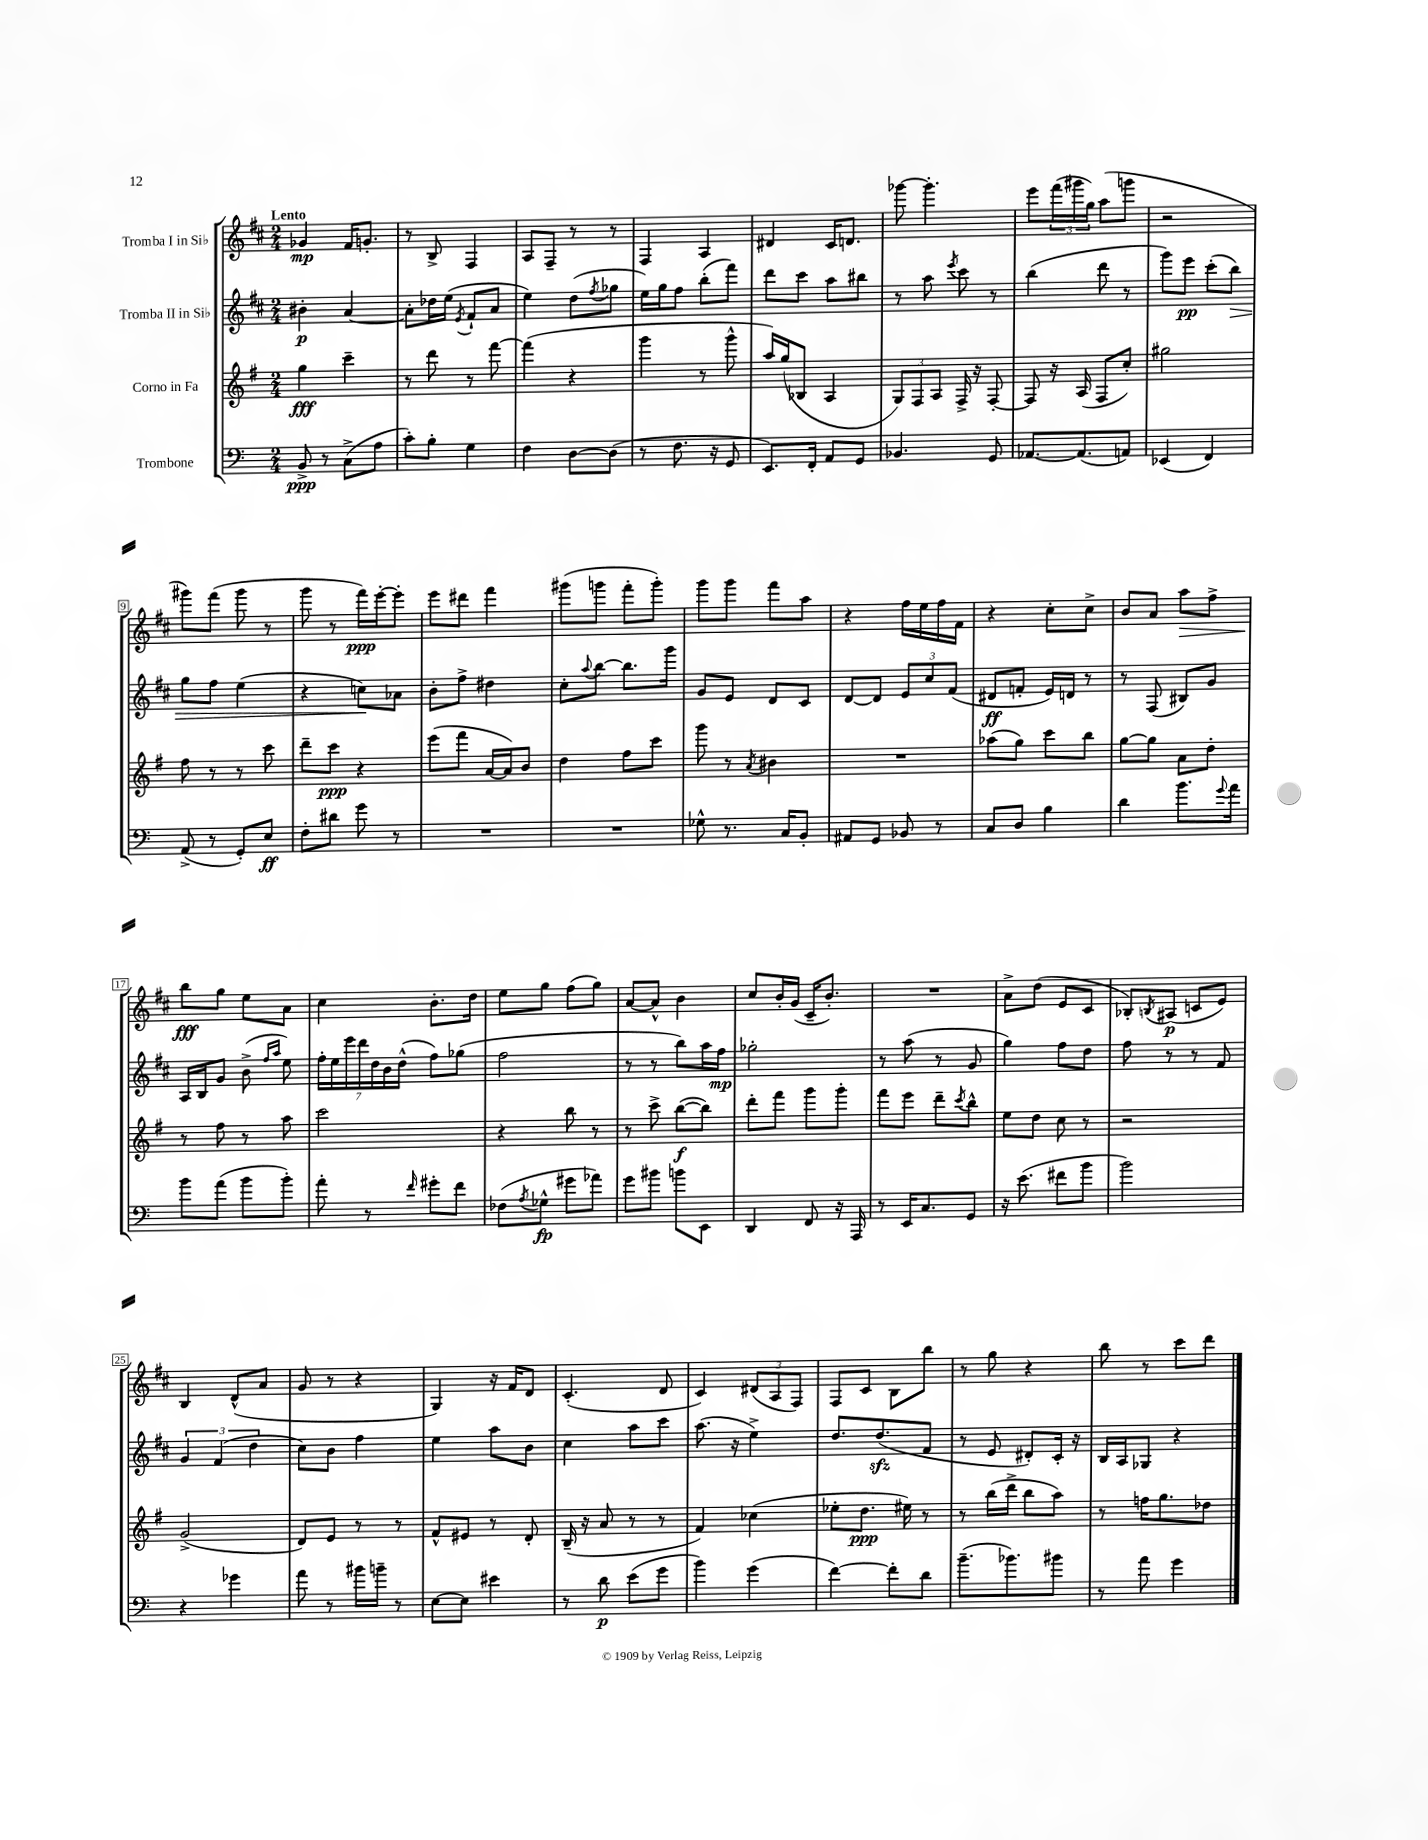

**kern	**kern	**kern	**kern
*staff4	*staff3	*staff2	*staff1
*clefF4	*clefG2	*clefG2	*clefG2
*k[]	*k[f#]	*k[f#c#]	*k[f#c#]
*M2/4	*M2/4	*M2/4	*M2/4
8BB^	4gg	4b#'	4g-
8r	.	.	.
(8C^	4ccc~	[4a	16f#
.	.	.	8.g'
8A	.	.	.
=	=	=	=
8c')	8r	8a']	8r
8B'	8ddd	16dd-	8B^
.	.	(16ee	.
.	.	8qe	.
4G	8r	8f#`	4F#
.	[8fff#	8a	.
=	=	=	=
4F	(4fff#]	4ee)	8A
.	.	.	8F#~
[8D	4r	(8dd	8r
.	.	8qff#	.
(8D]	.	8gg-	8r
=	=	=	=
8r	4ggg	16ee)	4F#
.	.	16gg	.
8.F	.	8ff#	.
.	8r	(8bb'	4A
16r	.	.	.
8GG	8ggg^^	8fff#)	.
=	=	=	=
8.EE)	16aa)	8ddd	4d#
.	(16gg	.	.
.	8B-	8ccc#	.
16FF'	.	.	.
8AA	4A	8aa	16c#
.	.	.	8.d
8GG	.	8bb#	.
=	=	=	=
4.BB-	12G)	8r	[8ggg-
.	12F#	.	.
.	.	8aa	4.ggg-']
.	12A	.	.
.	.	8qeee	.
.	16F#^	8ccc#	.
.	16r	.	.
8GG	[8F#'	8r	.
=	=	=	=
[8.AA-	8F#]	(4bb	8eee
.	16r	.	(24fff#
.	.	.	24ggg#
(8.AA-]	(16A	.	.
.	.	.	24gg)
.	8F#	8ddd	(8aa
8AA)	8cc')	8r	8ggg
=	=	=	=
(4EE-	2gg#	8ggg)	2r
.	.	8eee	.
4FF)	.	(8ccc#'	.
.	.	8bb)	.
=	=	=	=
(8AA^	8ff#	8gg	8ggg#)
8r	8r	8ff#	(8fff#
8GG')	8r	(4ee	8ggg#
8E	8ccc	.	8r
=	=	=	=
8F'	8ddd~	4r	8ggg
8d#	8ccc	.	8r
8g	4r	8cc)	16fff#)
.	.	.	[16eee'
8r	.	8a-	8eee']
=	=	=	=
2r	(8eee	8b'	8eee
.	8fff#	8ff#^	8ddd#
.	[16a	4dd#	4fff#
.	16a])	.	.
.	8b	.	.
=	=	=	=
2r	4dd	8cc#'	(8ggg#
.	.	8qqaa	.
.	.	[8bb	8ggg
.	8ff#	8.bb]	8fff#'
.	8ccc	.	8ggg')
.	.	16ggg	.
=	=	=	=
8G-^^	8ggg	8g	8ggg
8.r	8r	8e	8ggg
.	8qa	.	.
.	4b#	8d	8fff#
16C	.	.	.
8BB'	.	8c#	8aa
=	=	=	=
8AA#	2r	[8d	4r
8GG	.	8d]	.
8BB-	.	12e	16ff#
.	.	.	16ee
.	.	12cc#	.
8r	.	.	16ff#
.	.	(12f#	.
.	.	.	16f#
=	=	=	=
8C	(8aa-	8d#	4r
8D	8gg)	8f'	.
4B	8ccc	16e)	8cc#'
.	.	16d	.
.	8bb	8r	8cc#^
=	=	=	=
4d	[8gg	8r	8b
.	8gg]	(8F#	8a
8.b	8a	8B#)	8aa
.	8dd'	8g	8ff#^
8qqg	.	.	.
16a	.	.	.
=	=	=	=
8b	8r	16A	8bb
.	.	16B	.
(8a	8ff#	8g	8gg
8b	8r	(8b^	8ee
.	.	16qqff#	.
.	.	16qqaa	.
8b')	8aa	8ee)	8a
=	=	=	=
8a'	2ccc	28ff#'	4cc#
.	.	28ee	.
.	.	28eee	.
.	.	28ddd	.
8r	.	.	.
.	.	28dd	.
.	.	28b	.
.	.	(28dd^^	.
16qqf	.	.	.
8g#'	.	8ff#)	8.b'
8f	.	(8gg-	.
.	.	.	16dd
=	=	=	=
(8F-	4r	2ff#	8ee
8qA	.	.	.
8G-^^	.	.	8gg
8g#	8bb	.	(8ff#
8a-)	8r	.	8gg)
=	=	=	=
8g	8r	8r	[8a
8b#	8ccc^	8r	8a^^]
8b	([8bb	8bb)	4b
8EE	8bb])	16aa	.
.	.	16ff#	.
=	=	=	=
4DD	8ddd'	2gg-'	8cc#
.	8fff#	.	16b'
.	.	.	(16g
8FF	8ggg	.	16c#~
.	.	.	8.b')
16r	8ggg'	.	.
16AAA	.	.	.
=	=	=	=
8r	8fff#	8r	2r
16EE	8eee	(8aa	.
8.C	.	.	.
.	8ddd~	8r	.
.	8qccc	.	.
8GG	8bb^^	8g	.
=	=	=	=
16r	8ee	4gg)	8a^
(8.e	.	.	.
.	8dd	.	(8dd
8f#	8cc	8ff#	8e
8b	8r	8dd	8c#
=	=	=	=
2b)	2r	8ff#	8B-')
.	.	.	8qB
.	.	8r	(8A#
.	.	8r	8c
.	.	8f#	8e)
=	=	=	=
4r	(2g^	6g	4B
.	.	(6f#	.
4g-	.	.	(8d^^
.	.	6dd	.
.	.	.	8a
=	=	=	=
8a	8d)	8cc#)	8g
8r	8e	8b	8r
16b#	8r	4ff#	4r
16b~	.	.	.
8r	8r	.	.
=	=	=	=
[8E	8f#^^	4ee	4G)
8E]	8e#	.	.
4e#	8r	8aa	16r
.	.	.	16f#
.	8d'	8b	8d
=	=	=	=
8r	(16B~	4cc#	(4.c#'
.	16r	.	.
8d	8a	.	.
(8e	8r	8aa	.
8g	8r	8ccc#	8d
=	=	=	=
4b)	4f#)	(8.aa	4c#)
.	.	16r	.
(4g	(4cc-	4ee^)	(12d#
.	.	.	12A
.	.	.	12F#)
=	=	=	=
[4f)	8ee-'	8.dd	8F#
.	8.dd	.	8c#
.	.	(8.dd	.
8f']	.	.	8B
.	16ee#)	.	.
8d	8r	8f#	8bb
=	=	=	=
(8.b~	8r	8r	8r
.	(16bb	8e	8gg
8.b-)	16ddd^	.	.
.	8bb	8d#')	4r
8b#	8aa)	16c#'	.
.	.	16r	.
=	=	=	=
8r	8r	16B	8bb
.	.	16A	.
8a	16ff	8G-	8r
.	8.gg	.	.
4g	.	4r	8ccc#
.	8dd-	.	8ddd
==	==	==	==
*-	*-	*-	*-
